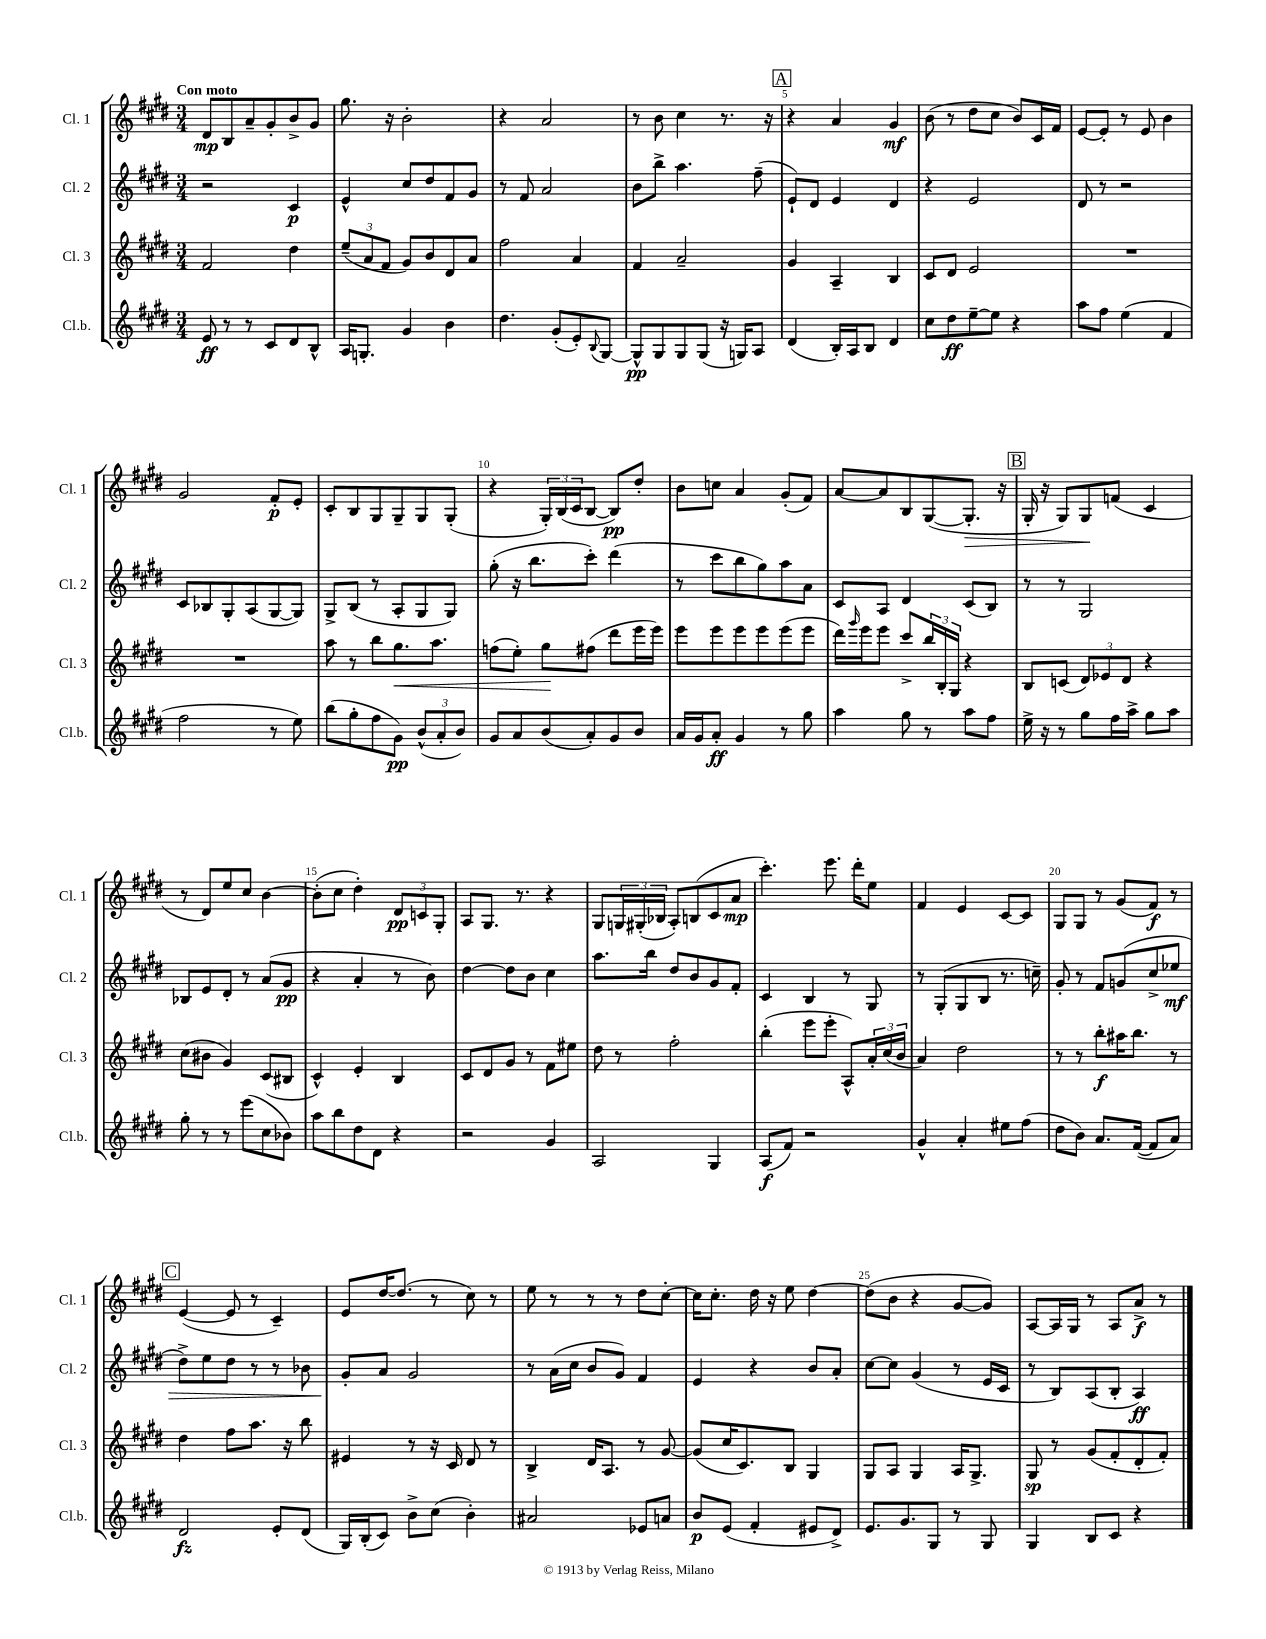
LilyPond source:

<<
\new StaffGroup <<
\new Staff = "s0" \with { instrumentName = "Cl. 1" shortInstrumentName = "Cl. 1" } {
    \clef treble \key e \major \numericTimeSignature \time 3/4 \tempo "Con moto"
    dis'8\mp b8 a'8-- gis'8-. b'8-> gis'8 |
    gis''8. r16 b'2-. |
    r4 a'2 |
    r8 b'8 cis''4 r8. r16 |
    \mark \markup { \box "A" } r4 a'4 gis'4\mf |
    b'8( r8 dis''8 cis''8 b'8) cis'16 fis'16 |
    e'8~ e'8-. r8 e'8 b'4 |
    gis'2 fis'8-.\p e'8-. |
    cis'8-. b8 gis8 gis8-- gis8 gis8-.( |
    r4 \tuplet 3/2 { gis16-.) b16( cis'16 } b8~ b8\pp) dis''8-. |
    b'8 c''8 a'4 gis'8-.( fis'8) |
    a'8~ a'8 b8 gis8~( gis8.-.\> r16 |
    \mark \markup { \box "B" } gis16-. r16 gis8) gis8\! f'8( cis'4 |
    r8 dis'8) e''8 cis''8 b'4~ |
    b'8-.( cis''8 dis''4-.) \tuplet 3/2 { dis'8\pp c'8 gis8-. } |
    a8 gis8. r8. r4 |
    gis8 \tuplet 3/2 { g16 gis16-.( bes16 } a8-.) b8( cis'8 a'8\mp |
    cis'''4.-.) e'''8. dis'''16-. e''8 |
    fis'4 e'4 cis'8~ cis'8 |
    gis8 gis8 r8 gis'8( fis'8\f) r8 |
    \mark \markup { \box "C" } e'4~( e'8 r8 cis'4--) |
    e'8 dis''16~ dis''8.( r8 cis''8) r8 |
    e''8 r8 r8 r8 dis''8 cis''8~-. |
    cis''16 cis''8.-. dis''16 r16 e''8 dis''4~ |
    dis''8( b'8 r4 gis'8~ gis'8) |
    a8~ a16 gis16 r8 a8 a'8->\f r8 \bar "|." |
}
\new Staff = "s1" \with { instrumentName = "Cl. 2" shortInstrumentName = "Cl. 2" } {
    \clef treble \key e \major \numericTimeSignature \time 3/4
    r2 cis'4\p |
    e'4-^ cis''8 dis''8 fis'8 gis'8 |
    r8 fis'8 a'2 |
    b'8 b''8-> a''4. fis''8--( |
    \mark \markup { \box "A" } e'8-!) dis'8 e'4 dis'4 |
    r4 e'2 |
    dis'8 r8 r2 |
    cis'8 bes8 gis8-. a8( gis8~ gis8) |
    gis8-> b8( r8 a8-. gis8 gis8) |
    gis''8-.( r16 b''8. cis'''8-.) dis'''4( |
    r8 cis'''8 b''8 gis''8) a''8 a'8 |
    cis'8 a8 dis'4 cis'8( b8) |
    \mark \markup { \box "B" } r8 r8 gis2 |
    bes8 e'8 dis'8-. r8 a'8( gis'8\pp |
    r4 a'4-. r8 b'8) |
    dis''4~ dis''8 b'8 cis''4 |
    a''8. b''16 dis''8 b'8 gis'8 fis'8-. |
    cis'4 b4 r8 gis8 |
    r8 gis8-.( gis8 b8 r8. c''16--) |
    gis'8-. r8 fis'8 g'8( cis''8-> ees''8\mf\> |
    \mark \markup { \box "C" } dis''8->) e''8 dis''8 r8 r8 bes'8 |
    gis'8-.\! a'8 gis'2 |
    r8 a'16( cis''16 b'8 gis'8) fis'4 |
    e'4 r4 b'8 a'8-. |
    cis''8~ cis''8 gis'4( r8 e'16 cis'16 |
    r8 b8) a8( b8-. a4\ff) \bar "|." |
}
\new Staff = "s2" \with { instrumentName = "Cl. 3" shortInstrumentName = "Cl. 3" } {
    \clef treble \key e \major \numericTimeSignature \time 3/4
    fis'2 dis''4 |
    \tuplet 3/2 { e''8--( a'8 fis'8 } gis'8) b'8 dis'8 a'8 |
    fis''2 a'4 |
    fis'4 a'2-- |
    \mark \markup { \box "A" } gis'4 a4-- b4 |
    cis'8 dis'8 e'2 |
    R2. |
    R2. |
    a''8 r8 b''8 gis''8.\< a''8. |
    f''8( e''8-.) gis''8\! fis''8( dis'''8 e'''16 e'''16) |
    e'''8 e'''8 e'''8 e'''8 e'''8( e'''8 |
    dis'''16) \grace { gis'''16 } e'''16 e'''8 cis'''8-> \tuplet 3/2 { b''16 b16-. gis16 } r4 |
    \mark \markup { \box "B" } b8 c'8( \tuplet 3/2 { dis'8) ees'8 dis'8 } r4 |
    cis''8( bis'8 gis'4) cis'8( bis8 |
    cis'4-^) e'4-. b4 |
    cis'8 dis'8 gis'8 r8 fis'8 eis''8 |
    dis''8 r8 fis''2-. |
    b''4-.( e'''8 e'''8-. a8-^) \tuplet 3/2 { a'16-. cis''16( b'16 } |
    a'4) dis''2 |
    r8 r8 b''8-.\f ais''16 b''8. r8 |
    \mark \markup { \box "C" } dis''4 fis''8 a''8. r16 b''8 |
    eis'4 r8 r16 cis'16 dis'8 r8 |
    b4-> dis'16 a8. r8 gis'8~ |
    gis'8( cis''16 cis'8.) b8 gis4 |
    gis8 a8 gis4 a16 gis8.-> |
    gis8\sp r8 gis'8( fis'8-. dis'8-. fis'8-.) \bar "|." |
}
\new Staff = "s3" \with { instrumentName = "Cl.b." shortInstrumentName = "Cl.b." } {
    \clef treble \key e \major \numericTimeSignature \time 3/4
    e'8\ff r8 r8 cis'8 dis'8 b8-^ |
    a16 g8.-. gis'4 b'4 |
    dis''4. gis'8-.( e'8-.) \appoggiatura { b8 } gis8~ |
    gis8-^\pp gis8 gis8 gis8( r16 g16) a8 |
    \mark \markup { \box "A" } dis'4( b16-.) a16 b8 dis'4 |
    cis''8 dis''8\ff e''8~-- e''8 r4 |
    a''8 fis''8 e''4( fis'4 |
    fis''2 r8 e''8) |
    b''8( gis''8-. fis''8 gis'8\pp) \tuplet 3/2 { b'8-^( a'8-. b'8) } |
    gis'8 a'8 b'8( a'8-.) gis'8 b'8 |
    a'16 gis'16 a'8-.\ff gis'4 r8 gis''8 |
    a''4 gis''8 r8 a''8 fis''8 |
    \mark \markup { \box "B" } e''16-> r16 r8 gis''8 fis''16 a''16-> gis''8 a''8 |
    gis''8-. r8 r8 e'''8( cis''8 bes'8) |
    a''8 b''8 dis''8 dis'8 r4 |
    r2 gis'4 |
    a2 gis4 |
    a8\f( fis'8) r2 |
    gis'4-^ a'4-. eis''8 fis''8( |
    dis''8 b'8) a'8. fis'16~( fis'8 a'8) |
    \mark \markup { \box "C" } dis'2\fz e'8-. dis'8( |
    gis16) b16-.( cis'8) b'8-> cis''8( b'4-.) |
    ais'2 ees'8 a'8 |
    b'8\p e'8( fis'4-. eis'8 dis'8->) |
    e'8. gis'8. gis8 r8 gis8 |
    gis4 b8 cis'8 r4 \bar "|." |
}
>>
>>
\layout { \context { \Score \override BarNumber.break-visibility = ##(#f #t #t) barNumberVisibility = #(every-nth-bar-number-visible 5) } }
